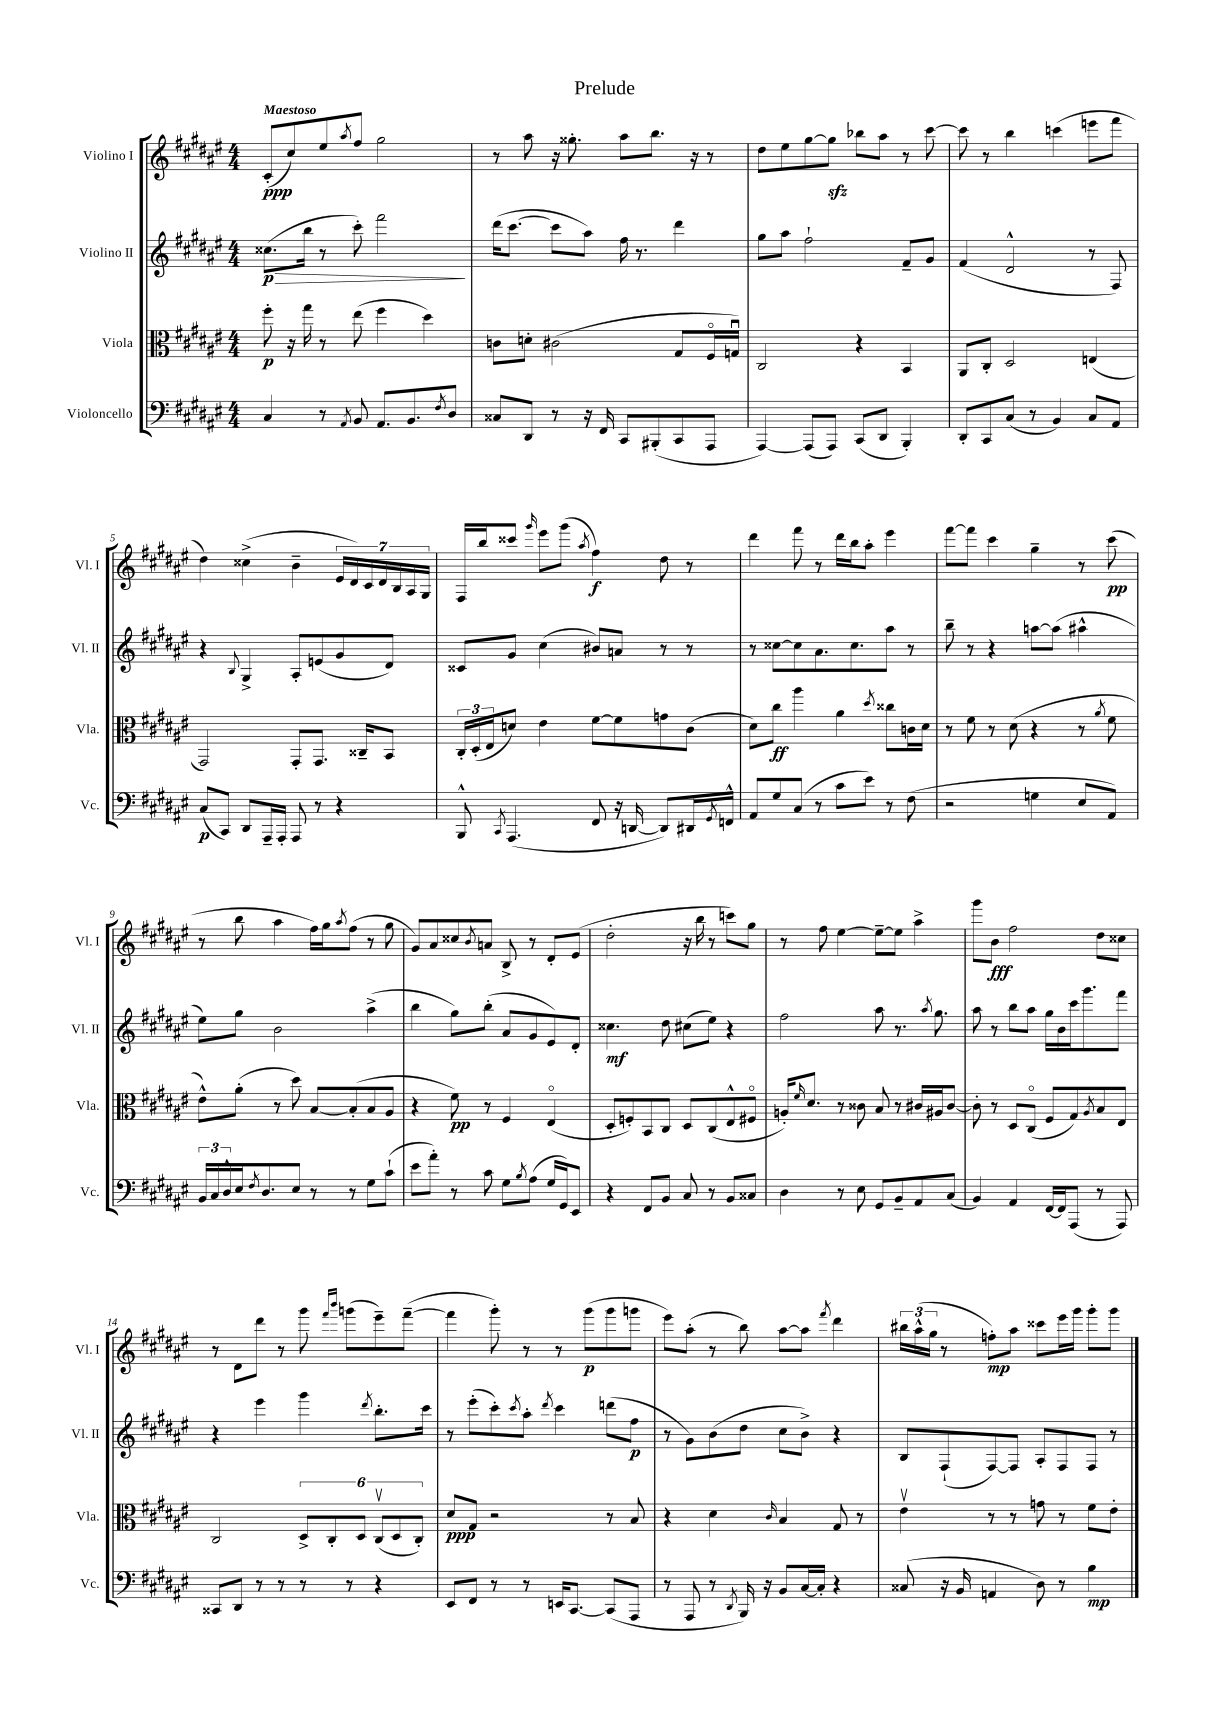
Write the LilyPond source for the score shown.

\header { title = "Prelude" }
<<
\new StaffGroup <<
\new Staff = "s0" \with { instrumentName = "Violino I" shortInstrumentName = "Vl. I" } {
    \clef treble \key fis \major \numericTimeSignature \time 4/4 \tempo "Maestoso"
    cis'8-.\ppp( cis''8) eis''8 \acciaccatura { ais''8 } fis''8 gis''2 |
    r8 ais''8 r16 gisis''8.-. ais''8 b''8. r16 r8 |
    dis''8 eis''8 gis''8~ gis''8\sfz bes''8 ais''8 r8 cis'''8~ |
    cis'''8 r8 b''4 c'''4( e'''8 fis'''8 |
    dis''4) cisis''4->( b'4-- \tuplet 7/4 { eis'16 dis'16) cis'16 dis'16 b16 ais16 gis16 } |
    fis16 b''16 cisis'''8 \grace { gis'''16 } eis'''8 gis'''8( \acciaccatura { ais''8 } fis''4\f) dis''8 r8 |
    dis'''4 fis'''8 r8 dis'''16 b''16 ais''8-. eis'''4 |
    fis'''8~ fis'''8 cis'''4 gis''4-- r8 cis'''8\pp( |
    r8 b''8 ais''4 fis''16) gis''16 \acciaccatura { ais''8 } fis''8( r8 gis''8 |
    gis'8) ais'8 cisis''8 \acciaccatura { b'8 } a'8 b8-> r8 dis'8-. eis'8( |
    dis''2-. r16 b''16 r8 c'''8) gis''8 |
    r8 fis''8 eis''4~ eis''8~-- eis''8 ais''4-> |
    gis'''8 b'8\fff fis''2 dis''8 cisis''8 |
    r8 dis'8 dis'''8 r8 gis'''8 \grace { fis'''16 b'''16 } g'''8( eis'''8--) fis'''8~--( |
    fis'''4 gis'''8-.) r8 r8 gis'''8\p( gis'''8 g'''8 |
    eis'''8) ais''8-.( r8 b''8) ais''8~ ais''8 \acciaccatura { fis'''8 } dis'''4 |
    \tuplet 3/2 { bis''16 ais''16-^( gis''16 } r8 f''8-.\mp) ais''8 cisis'''8 eis'''16 gis'''16 gis'''8-. gis'''8 \bar "|." |
}
\new Staff = "s1" \with { instrumentName = "Violino II" shortInstrumentName = "Vl. II" } {
    \clef treble \key fis \major \numericTimeSignature \time 4/4
    cisis''8.\p\>( b''16 r8 cis'''8-.) fis'''2\! |
    dis'''16( cis'''8.~ cis'''8 ais''8) fis''16 r8. dis'''4 |
    gis''8 ais''8 fis''2-! fis'8-- gis'8 |
    fis'4( dis'2-^ r8 fis8) |
    r4 \appoggiatura { b8 } gis4-> ais8-. e'8( gis'8 dis'8) |
    cisis'8 gis'8 cis''4( bis'8) a'8 r8 r8 |
    r8 cisis''8~ cisis''8 ais'8. cisis''8. ais''8 r8 |
    b''8-- r8 r4 a''8~ a''8( ais''4-^ |
    eis''8) gis''8 b'2 ais''4->( |
    b''4 gis''8) b''8-.( ais'8 gis'8 eis'8) dis'8-. |
    cisis''4.\mf dis''8 cis''8( eis''8) r4 |
    fis''2 ais''8 r8. \acciaccatura { ais''8 } gis''8. |
    ais''8 r8 b''8 ais''8 gis''16 b'16 cis'''16 gis'''8. fis'''8 |
    r4 eis'''4 gis'''4 \acciaccatura { dis'''8 } b''8.-. cis'''16 |
    r8 eis'''8-.( cis'''8-.) \acciaccatura { cis'''8 } ais''8-. \acciaccatura { dis'''8 } cis'''4 d'''8( fis''8\p |
    r8 gis'8) b'8( dis''8 cis''8 b'8->) r4 |
    b8 fis8-!( fis8~) fis8 ais8-. fis8 fis8 r8 \bar "|." |
}
\new Staff = "s2" \with { instrumentName = "Viola" shortInstrumentName = "Vla." } {
    \clef alto \key fis \major \numericTimeSignature \time 4/4
    fis''8-.\p r16 gis''16 r8 eis''8( fis''4 dis''4) |
    c'8 d'8-. cis'2( gis8 fis16\flageolet g16\downbow) |
    cis2 r4 b,4 |
    ais,8 cis8-. dis2 e4( |
    gis,2) gis,8-. gis,8. cisis16-- b,8 |
    \tuplet 3/2 { cis16-. dis16-.( eis16 } d'8) eis'4 fis'8~ fis'8 g'8 cis'8( |
    dis'8) cis''8\ff ais''4 ais'4 \acciaccatura { dis''8 } cisis''8 c'16 dis'16 |
    r8 fis'8 r8 dis'8( r4 r8 \acciaccatura { ais'8 } fis'8 |
    eis'8-^) ais'8-.( r8 dis''8) b8~ b8-.( b8 ais8 |
    r4 fis'8\pp) r8 fis4 eis4\flageolet( |
    dis8-. f8-.) b,8 cis8 dis8 cis8( eis8-^ fis8\flageolet |
    a16-.) \grace { fis'16 } dis'8. r8 cisis'8 b8 r8 cis'16 ais16 cis'8~ |
    cis'8-. r8 dis8 cis8\flageolet( fis8 gis8) \acciaccatura { ais8 } b8 eis8 |
    cis2 \tuplet 6/4 { dis8-> cis8-. dis8 cis8\upbow( dis8 cis8-.) } |
    dis'8\ppp gis8 r2 r8 b8 |
    r4 dis'4 \grace { cis'16 } b4 gis8 r8 |
    eis'4\upbow r8 r8 g'8 r8 fis'8 eis'8-. \bar "|." |
}
\new Staff = "s3" \with { instrumentName = "Violoncello" shortInstrumentName = "Vc." } {
    \clef bass \key fis \major \numericTimeSignature \time 4/4
    cis4 r8 \acciaccatura { ais,8 } b,8 ais,8. b,8. \acciaccatura { fis8 } dis8 |
    cisis8 dis,8 r8 r16 fis,16 cis,8 bis,,8-.( cis,8 ais,,8 |
    ais,,4~) ais,,8( ais,,8) cis,8( dis,8 b,,4-.) |
    dis,8-. cis,8 cis8( r8 b,4) cis8 ais,8 |
    cis8\p( cis,8) dis,8 ais,,16-- ais,,16-. ais,,8 r8 r4 |
    b,,8-^ \acciaccatura { cis,8 } ais,,4.( fis,8 r16 d,16~ d,8) dis,16 \acciaccatura { gis,8 } f,16-^ |
    ais,8 gis8 cis8( r8 cis'8 eis'8) r8 fis8( |
    r2 g4 eis8 ais,8) |
    \tuplet 3/2 { b,16 cis16 dis16-^ } eis16 \acciaccatura { fis8 } dis8. eis8 r8 r8 gis8 cis'8-!( |
    eis'8 ais'8-.) r8 cis'8 gis8 \acciaccatura { b8 } ais8( gis16 gis,16) eis,8 |
    r4 fis,8 b,8 cis8 r8 b,8 cisis8 |
    dis4 r8 eis8 gis,8 b,8-- ais,8 cis8( |
    b,4) ais,4 fis,16~ fis,16 ais,,8( r8 ais,,8) |
    cisis,8 dis,8 r8 r8 r8 r8 r4 |
    eis,8 fis,8 r8 r8 e,16 cis,8.~ cis,8( ais,,8 |
    r8 ais,,8 r8 \acciaccatura { dis,8 } b,,16) r16 b,8 cis16~ cis16-. r4 |
    cisis8( r16 b,16 a,4 dis8) r8 b4\mp \bar "|." |
}
>>
>>
